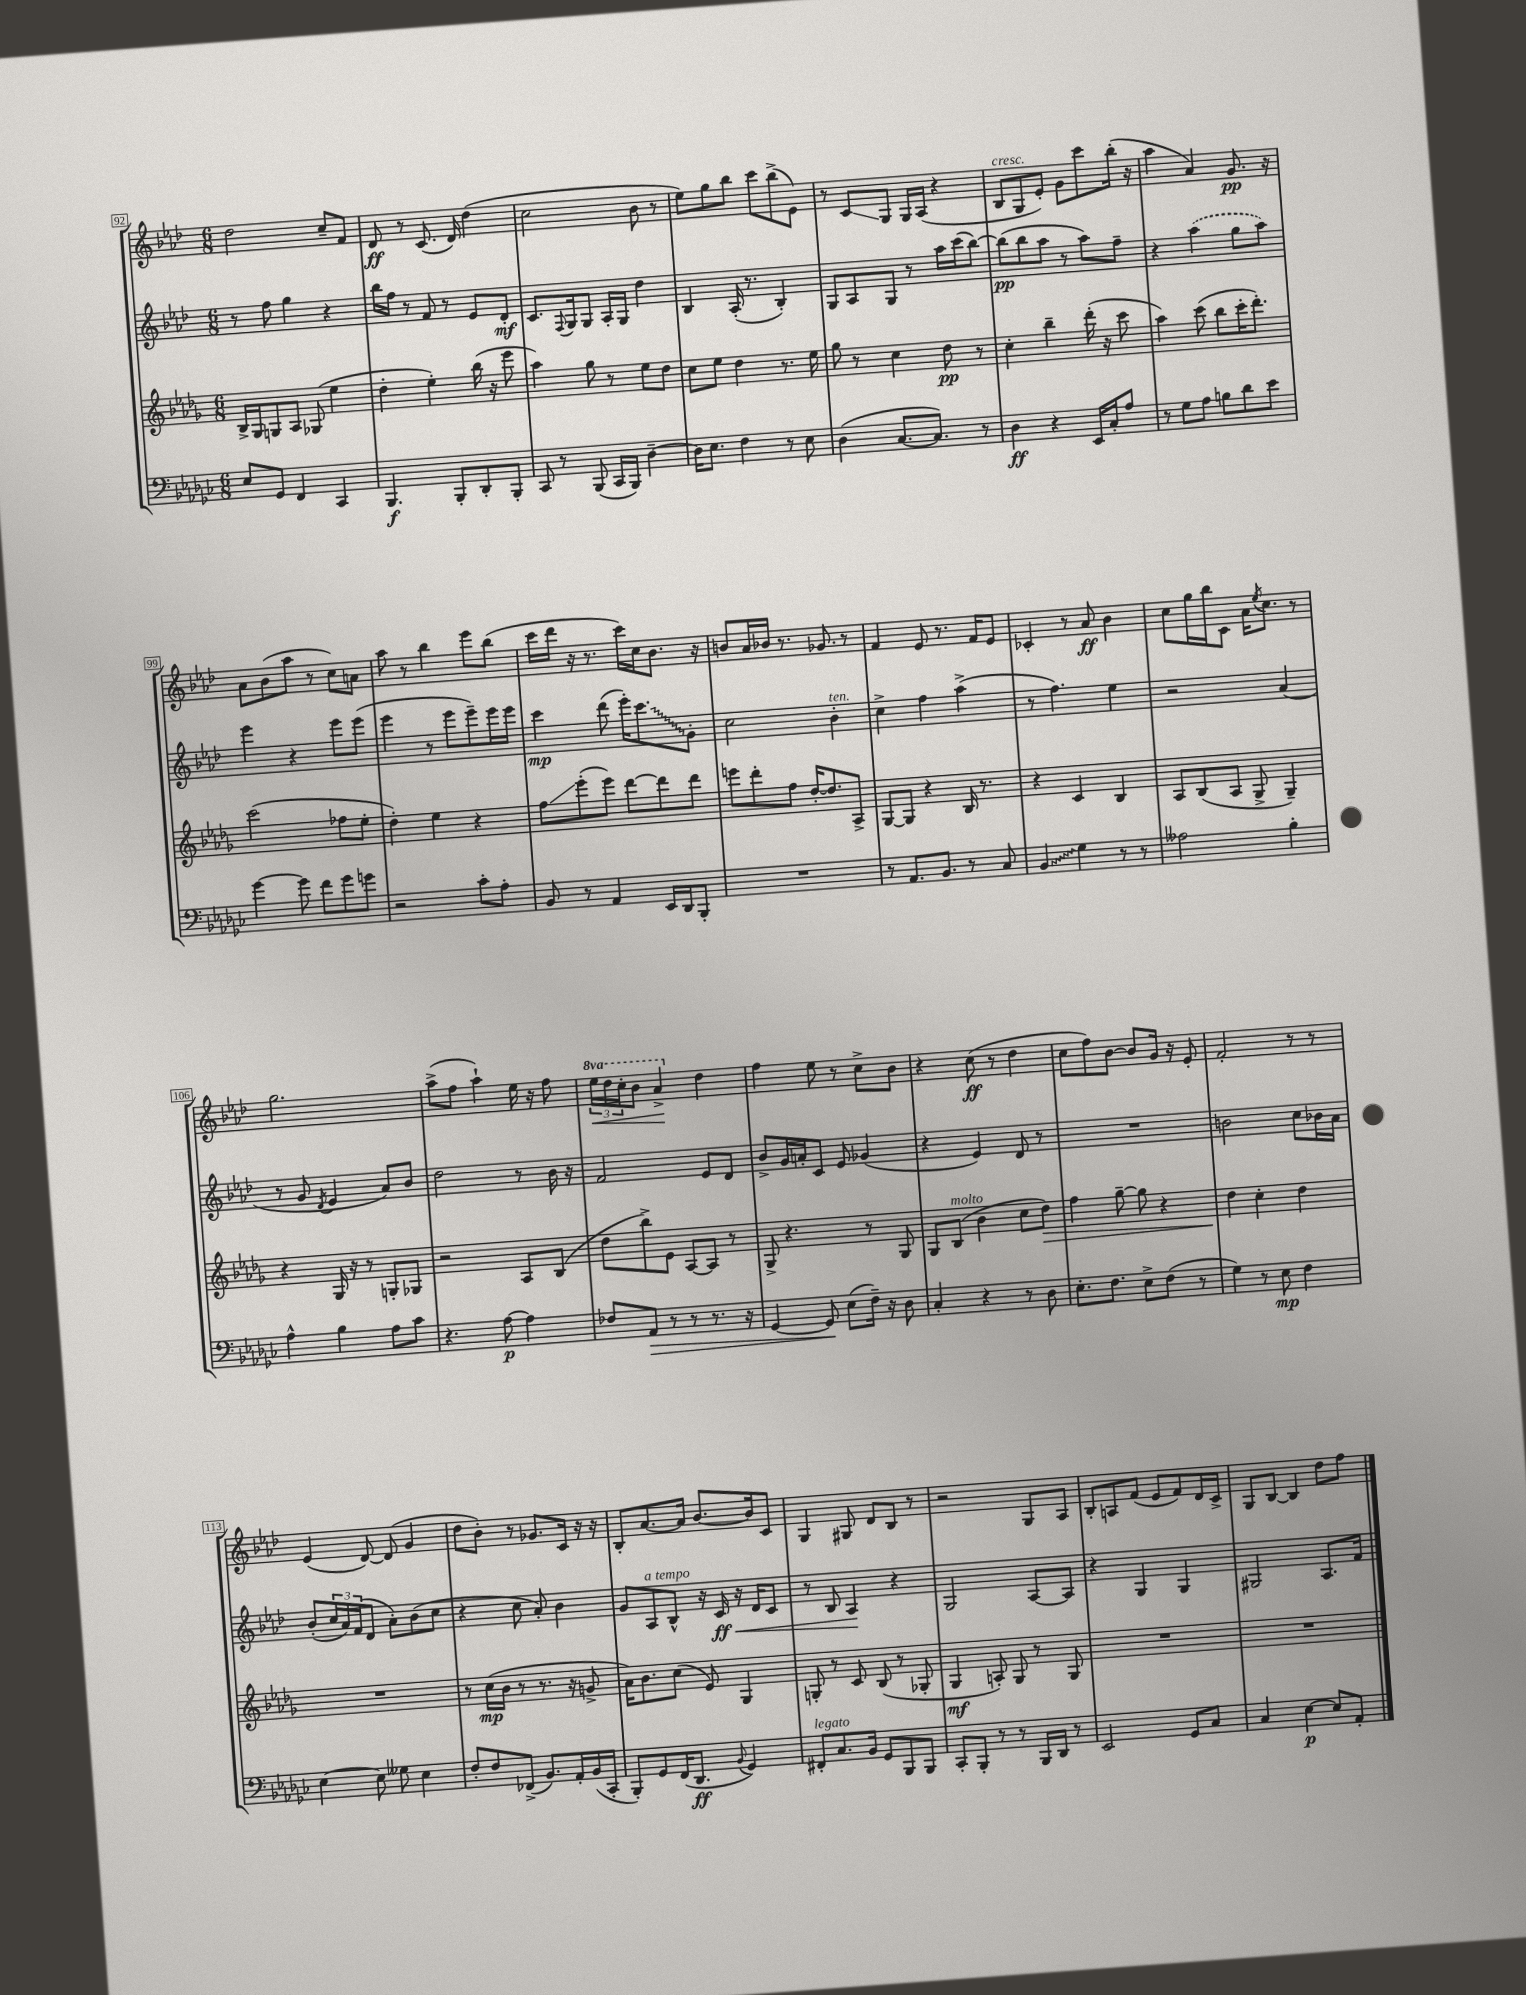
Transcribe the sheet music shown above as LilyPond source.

<<
\new StaffGroup <<
\new Staff = "s0" {
    \clef treble \key aes \major \numericTimeSignature \time 6/8 \set Staff.ottavationMarkups = #ottavation-simple-ordinals
    des''2 c''8-- f'8 |
    des'8\ff r8 c'8.( des'16) des''4( |
    c''2 bes'8 r8 |
    ees''8) g''8 bes''8 c'''8 bes''8->( ees'8) |
    r8 c'8\glissando g8 g16 aes16( r4 |
    bes8^\markup { \italic "cresc." } g8 ees'8-.) g'8 c'''8 bes''16-.( r16 |
    aes''4 aes'4) g'8.\pp r16 |
    aes'8 bes'8( aes''8 r8 c''8) a'8 |
    aes''8 r8 bes''4 ees'''8 bes''8( |
    c'''16 des'''16 r16 r8. c'''16) c''16 bes'8. r16 |
    b'8 aes'16 bes'16 r8. ges'8. r8 |
    f'4 ees'8 r8. f'16 ees'8 |
    ces'4-. r8 aes'8\ff bes'4 |
    c''8 g''16 bes''16 c'8 aes'16 \acciaccatura { ees''8 } c''8. r8 |
    g''2. |
    aes''8->( f''8 aes''4-!) ees''16 r16 f''8 |
    \tuplet 3/2 { \ottava #1 ees'''16\< des'''16 c'''16-. } bes''8 aes''4->\! \ottava #0 des''4 |
    f''4 ees''8 r8 c''8-> bes'8 |
    r4 c''8\ff( r8 des''4 |
    c''8 f''8) bes'8~ bes'8 g'16 r16 ees'8-. |
    f'2-. r8 r8 |
    ees'4( des'8~) des'8( g'4 |
    des''8 bes'8-.) r8 ges'8. c'16 r16 r16 |
    bes8-. aes'8.~ aes'16 bes'8.~ bes'16 c'8 |
    g4 gis8 des'8 bes8 r8 |
    r2 g8 aes8 |
    bes8-. a8 f'8( ees'8 f'8) des'16 c'16-> |
    g8 bes8~ bes4 des''8 f''8 \bar "|." |
}
\new Staff = "s1" {
    \clef treble \key aes \major \numericTimeSignature \time 6/8
    r8 f''8 g''4 r4 |
    bes''16 f''16 r8 f'8 r8 ees'8 des'8-.\mf |
    c'8. \appoggiatura { f8 } g16 g8 aes16-. g16 des''4 |
    bes4 aes16-.( r8. bes4-.) |
    g8 aes8 g8 r8 aes''16 c'''16( bes''8~) |
    bes''8\pp( bes''8 aes''8 r8 aes''8) f''8-- |
    r4 \once \slurDashed aes''4( g''8 aes''8) |
    ees'''4 r4 ees'''8 ees'''8( |
    ees'''4 r8 ees'''8 ees'''8--) ees'''16 ees'''16 |
    c'''4\mp des'''8( ees'''16-.) \once \override Glissando.style = #'zigzag c'''8.\glissando g'8-. |
    c''2 bes'4-.^\markup { \italic "ten." } |
    c''4-> f''4 aes''4->( |
    r8 f''4.) ees''4 |
    r2 aes'4( |
    r8 g'8 \acciaccatura { des'8 } ees'4 aes'8) bes'8 |
    des''2 r8 bes'16 r16 |
    f'2 ees'8 des'8 |
    bes'8-> g'16 a'16-. c'8 ees'8 ges'4( |
    r4 ees'4) des'8 r8 |
    R2. |
    b'2 c''8 bes'16 aes'16 |
    bes'8-.( \tuplet 3/2 { c''16 aes'16) f'16( } des'8 aes'8-.) bes'8( c''8 |
    r4 c''8 aes'8-.) bes'4 |
    g'8 aes8^\markup { \italic "a tempo" } bes8-^ r16 c'16\ff\< r16 des'16 c'8 |
    r8 bes8 aes4\! r4 |
    g2 aes8~ aes8 |
    r4 g4 g4 |
    gis2 aes8. f'16 \bar "|." |
}
\new Staff = "s2" {
    \clef treble \key des \major \numericTimeSignature \time 6/8
    bes16-> ges16 g8 aes8 ges8( ees''4 |
    des''4-. ees''4-.) bes''16( r16 ees'''8 |
    aes''4) ges''8 r8 ees''8 des''8 |
    c''8 ees''8 des''4 r8. ees''16 |
    ges''8 r8 c''4 des''8\pp r8 |
    c''4-. bes''4-- des'''16-.( r16 c'''8 |
    aes''4) c'''8( bes''8 c'''16-. des'''8.-.) |
    c'''2( fes''8 ees''8-. |
    des''4-.) ees''4 r4 |
    f''8\glissando ees'''8-.( ees'''8) des'''8~ des'''8 des'''8 |
    e'''8 des'''8-. f''8 des''16~-. des''8. aes8-> |
    ges8~ ges8 r4 bes16 r8. |
    r4 c'4 bes4 |
    aes8 bes8( aes8 ges8-> ges4--) |
    r4 ges16 r16 r8 g8-. ges8 |
    r2 aes8 bes8( |
    des''8 bes''8->) ees'8 aes8~ aes8 r8 |
    ges8-> r4. r8 ges8 |
    ges8 bes8^\markup { \italic "molto" }( bes'4 c''8 des''8\>) |
    f''4 ges''8~-- ges''8 r4 |
    des''4\! c''4-. des''4 |
    R2. |
    r8 c''16\mp( bes'16 r8 r8. r16 g'8-> |
    aes'16) bes'8. c''8( ees'8) ges4 |
    g8-. r8 c'8 bes8( r8 ges8-. |
    ges4\mf a8-.) ges8 r8 ges8 |
    R2. |
    R2. \bar "|." |
}
\new Staff = "s3" {
    \clef bass \key ges \major \numericTimeSignature \time 6/8
    ees8 ges,8 f,4 ces,4 |
    bes,,4.\f bes,,8-. des,8-. bes,,8-. |
    ces,8 r8 bes,,8( ces,16 bes,,16) des4~-- |
    des16 ees8. f4 r8 ees8 |
    des4( ces8.~ ces8.) r8 |
    des4\ff r4 ees,16 ces16-. aes8 |
    r8 ges8 aes8 b8 des'8 ees'8 |
    ges'4~ ges'8 f'8 ges'8 g'8 |
    r2 ces'8-. aes8-. |
    bes,8 r8 aes,4 ees,16 des,16 bes,,8-. |
    R2. |
    r8 aes,8. bes,8. r8 ces8 |
    \once \override Glissando.style = #'zigzag bes,4\glissando ges4 r8 r8 |
    aeses2 bes4-. |
    aes4-^ bes4 aes8 ces'8 |
    r4. aes8~\p aes4 |
    fes8 aes,8\> r8 r8 r8. r16 |
    ges,4~ ges,8\! ees8( f16--) r16 des8 |
    ces4-. r4 r8 des8 |
    ees8.-. f8. ees8-> f8( r8 |
    ges4) r8 ees8\mp f4 |
    ees4~ ees8 geses8 ees4 |
    f8-. f8 fes,8->( bes,8.) aes,16-. bes,16( ces,16-. |
    bes,,8-.) ges,8 f,16( des,8.\ff \appoggiatura { bes,8 } ges,4) |
    fis,8-.^\markup { \italic "legato" } ces8. bes,16 ges,8 bes,,8 bes,,8 |
    ces,8-. bes,,8-. r8 r8 bes,,16 des,16 r8 |
    ees,2 ges,8 ces8 |
    ces4 ees4~\p ees8 aes,8-. \bar "|." |
}
>>
>>
\layout { \context { \Score currentBarNumber = #92 \override BarNumber.stencil = #(make-stencil-boxer 0.1 0.3 ly:text-interface::print) } }
